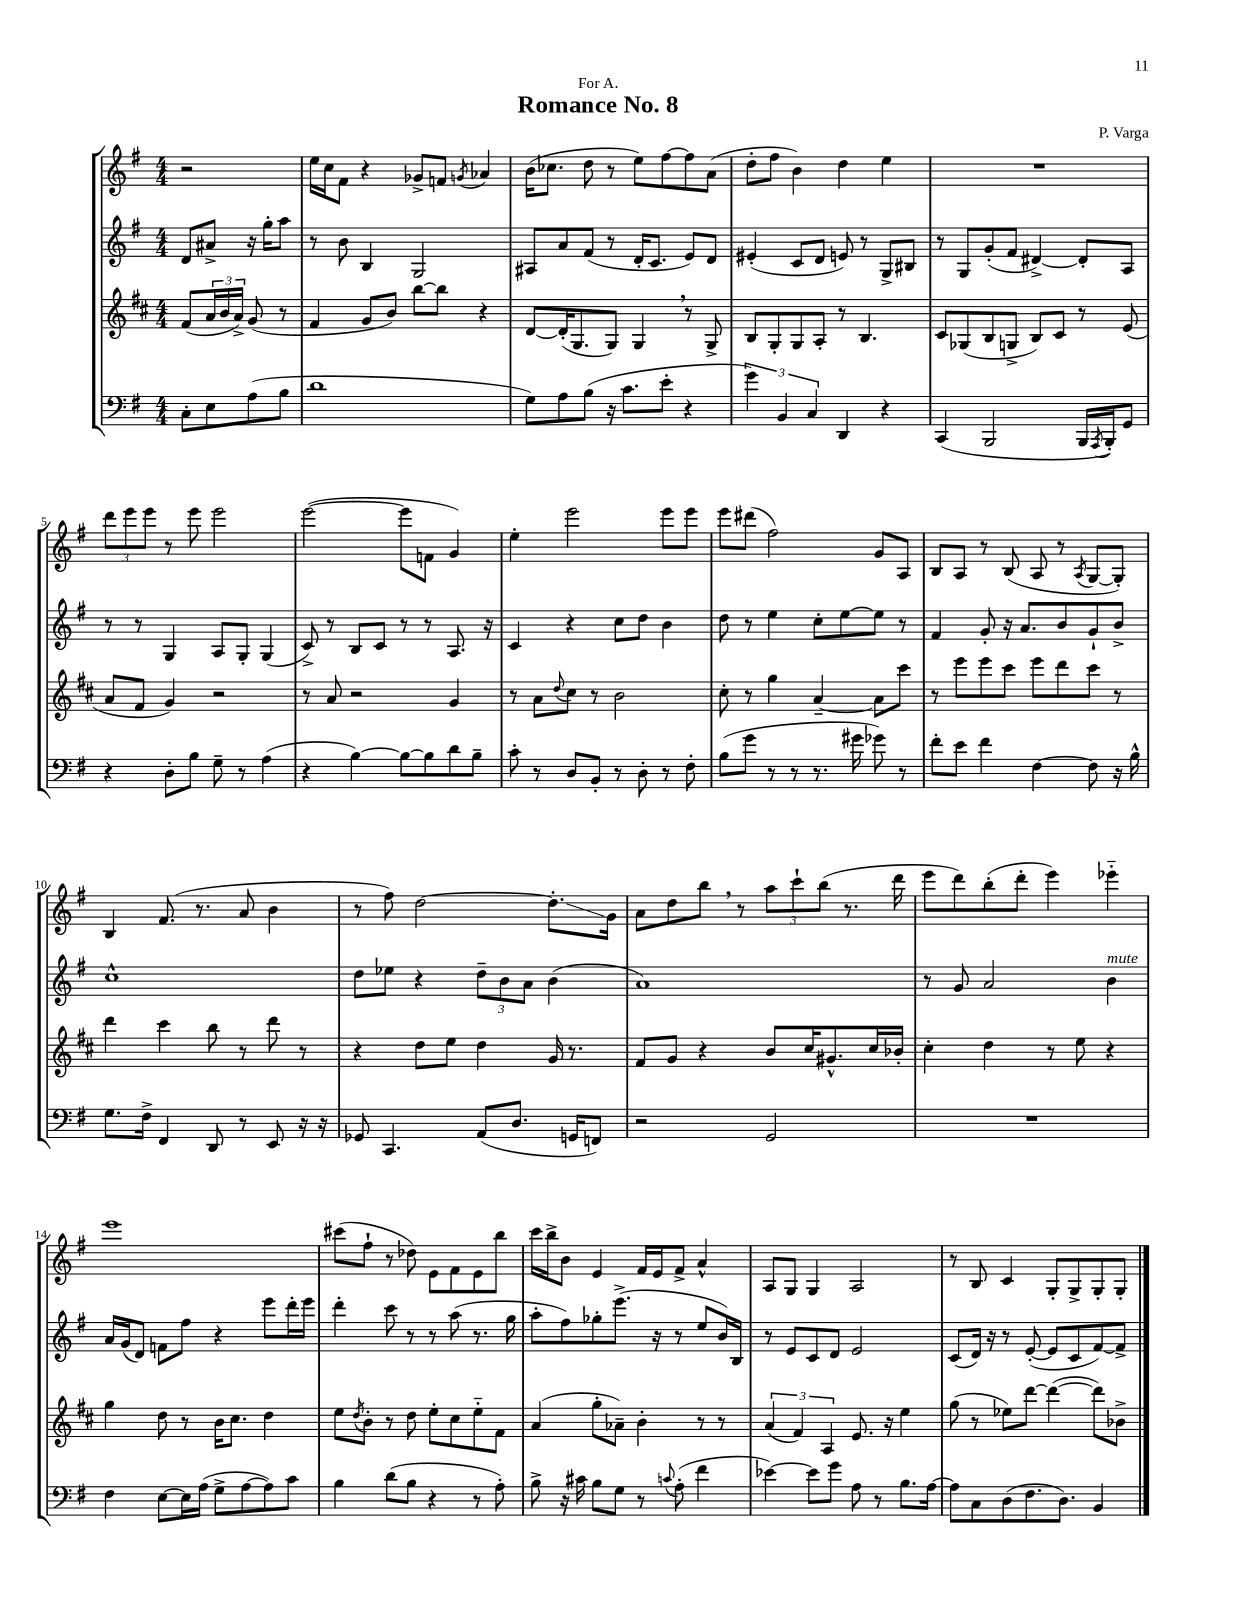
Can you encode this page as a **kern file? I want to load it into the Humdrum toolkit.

**kern	**kern	**kern	**kern
*staff4	*staff3	*staff2	*staff1
*clefF4	*clefG2	*clefG2	*clefG2
*k[f#]	*k[f#c#]	*k[f#]	*k[f#]
*M4/4	*M4/4	*M4/4	*M4/4
8C'	(8f#	8d	2r
8E	24a	8a#^	.
.	24b	.	.
.	24a^)	.	.
(8A	(8g	16r	.
.	.	16gg'	.
8B	8r	8aa	.
=	=	=	=
1d	4f#	8r	16ee
.	.	.	16cc
.	.	8b	8f#
.	8g	4B	4r
.	8b)	.	.
.	[8bb	2G	8g-^
.	8bb]	.	8f
.	.	.	8qg
.	4r	.	4a-
=	=	=	=
8G)	[8d	8A#	(16b
.	.	.	8.cc-
8A	(16d']	8a	.
.	8.G	.	.
(8B	.	(8f#	8dd
16r	8G)	8r	8r
8.c	.	.	.
.	4G	16d'	8ee)
.	.	8.c	.
8e'	.	.	[8ff#
4r	8r	8e)	8ff#]
.	8G^	8d	(8a
=	=	=	=
6g)	8B	(4e#'	8dd'
.	8G'	.	8ff#
6BB	.	.	.
.	8G	8c	4b)
6C	.	.	.
.	8A'	8d	.
4DD	8r	8e)	4dd
.	4.B	8r	.
4r	.	8G^	4ee
.	.	8B#	.
=	=	=	=
(4CC	8c#	8r	1r
.	(8G-	8G	.
2BBB	8B	(8g'	.
.	8G^	8f#	.
.	8B)	[4d#^)	.
.	8c#	.	.
16BBB	8r	8d#']	.
8qAAA	.	.	.
16BBB')	.	.	.
8GG	(8e	8A	.
=	=	=	=
4r	8a	8r	12ddd
.	.	.	12eee
.	8f#	8r	.
.	.	.	12eee
8D'	4g)	4G	8r
8B	.	.	8eee
8G~	2r	8A	2eee
8r	.	8G'	.
(4A	.	(4G	.
=	=	=	=
4r	8r	8c^)	([2eee
.	8a	8r	.
[4B)	2r	8B	.
.	.	8c	.
8B_	.	8r	8eee]
8B]	.	8r	8f
8d	4g	8.A	4g)
8B~	.	.	.
.	.	16r	.
=	=	=	=
8c'	8r	4c	4ee'
8r	8a	.	.
.	8qqdd	.	.
8D	8cc#	4r	2eee
8BB'	8r	.	.
8r	2b	8cc	.
8D'	.	8dd	.
8r	.	4b	8eee
8F#'	.	.	8eee
=	=	=	=
(8B	8cc#'	8dd	8eee
8g	8r	8r	(8ddd#
8r	4gg	4ee	2ff#)
8r	.	.	.
8.r	[4a~	8cc'	.
.	.	[8ee	.
16g#	.	.	.
8g-)	8a]	8ee]	8g
8r	8ccc#	8r	8A
=	=	=	=
8f#'	8r	4f#	8B
8e	8eee	.	8A
4f#	8eee	8g'	8r
.	8ccc#	16r	(8B
.	.	8.a	.
[4F#	8eee	.	8A
.	8ddd	8b	8r
.	.	.	8qA
8F#]	8ccc#	8g`	[8G
16r	8r	8b^	8G'])
16B^^	.	.	.
=	=	=	=
8.G	4ddd	1cc^^	4B
16F#^	.	.	.
4FF#	4ccc#	.	(8.f#
.	.	.	8.r
8DD	8bb	.	.
8r	8r	.	8a
8EE	8ddd	.	4b
16r	8r	.	.
16r	.	.	.
=	=	=	=
8GG-	4r	8dd	8r
4.CC	.	8ee-	8ff#)
.	8dd	4r	[2dd
.	8ee	.	.
(8AA	4dd	12dd~	.
.	.	12b	.
8.D	.	.	.
.	.	12a	.
.	16g	(4b	8.dd']
16GG	8.r	.	.
8FF)	.	.	.
.	.	.	16g
=	=	=	=
2r	8f#	1a)	8a
.	8g	.	8dd
.	4r	.	8bb
.	.	.	8r
2GG	8b	.	12aa
.	.	.	12ccc`
.	16cc#	.	.
.	.	.	(12bb
.	8.g#^^	.	.
.	.	.	8.r
.	16cc#	.	.
.	16b-'	.	16ddd
=	=	=	=
1r	4cc#'	8r	8eee
.	.	8g	8ddd)
.	4dd	2a	(8bb'
.	.	.	8ddd'
.	8r	.	4eee)
.	8ee	.	.
.	4r	4b	4eee-'~
=	=	=	=
4F#	4gg	16a	1eee
.	.	(16g	.
.	.	8d)	.
[8E	8dd	8f	.
16E]	8r	8ff#	.
(16A	.	.	.
8G^	16b	4r	.
.	8.cc#	.	.
[8A	.	.	.
8A])	4dd	8eee	.
8c	.	16ddd'	.
.	.	16eee	.
=	=	=	=
4B	8ee	4ddd'	(8ccc#
.	8qdd	.	.
.	8b'	.	8ff#`
(8d	8r	8ccc	8r
8B	8dd	8r	8dd-)
4r	8ee'	8r	8e
.	8cc#	(8aa	8f#
8r	8ee'~	8.r	8e
8A')	8f#	.	8bb
.	.	16gg	.
=	=	=	=
8B^	(4a	8aa'	16ccc
.	.	.	16bb^
16r	.	8ff#)	8b
16c#	.	.	.
8B	8gg'	8gg-'	4e
8G	8a-~)	(8.eee^	.
8r	4b'	.	16f#
.	.	16r	16e
8qqc	.	.	.
(8A'	.	8r	8f#^
4f#	8r	8ee	4a^^
.	8r	16b)	.
.	.	16B	.
=	=	=	=
[4e-)	(6a	8r	8A
.	.	8e	8G
.	6f#)	.	.
8e-]	.	8c	4G
.	6A	.	.
8g	.	8d	.
8A	8.e	2e	2A
8r	.	.	.
.	16r	.	.
8.B	4ee	.	.
[16A	.	.	.
=	=	=	=
8A]	(8gg	(8c	8r
8C	8r	16d)	8B
.	.	16r	.
(8D	8ee-)	8r	4c
8.F#	[8ddd	([8e'	.
.	(4ddd_	8e]	8G'
8.D)	.	.	.
.	.	8c	8G^
4BB	8ddd])	[8f#)	8G'
.	8b-^	8f#^]	8G'
==	==	==	==
*-	*-	*-	*-
